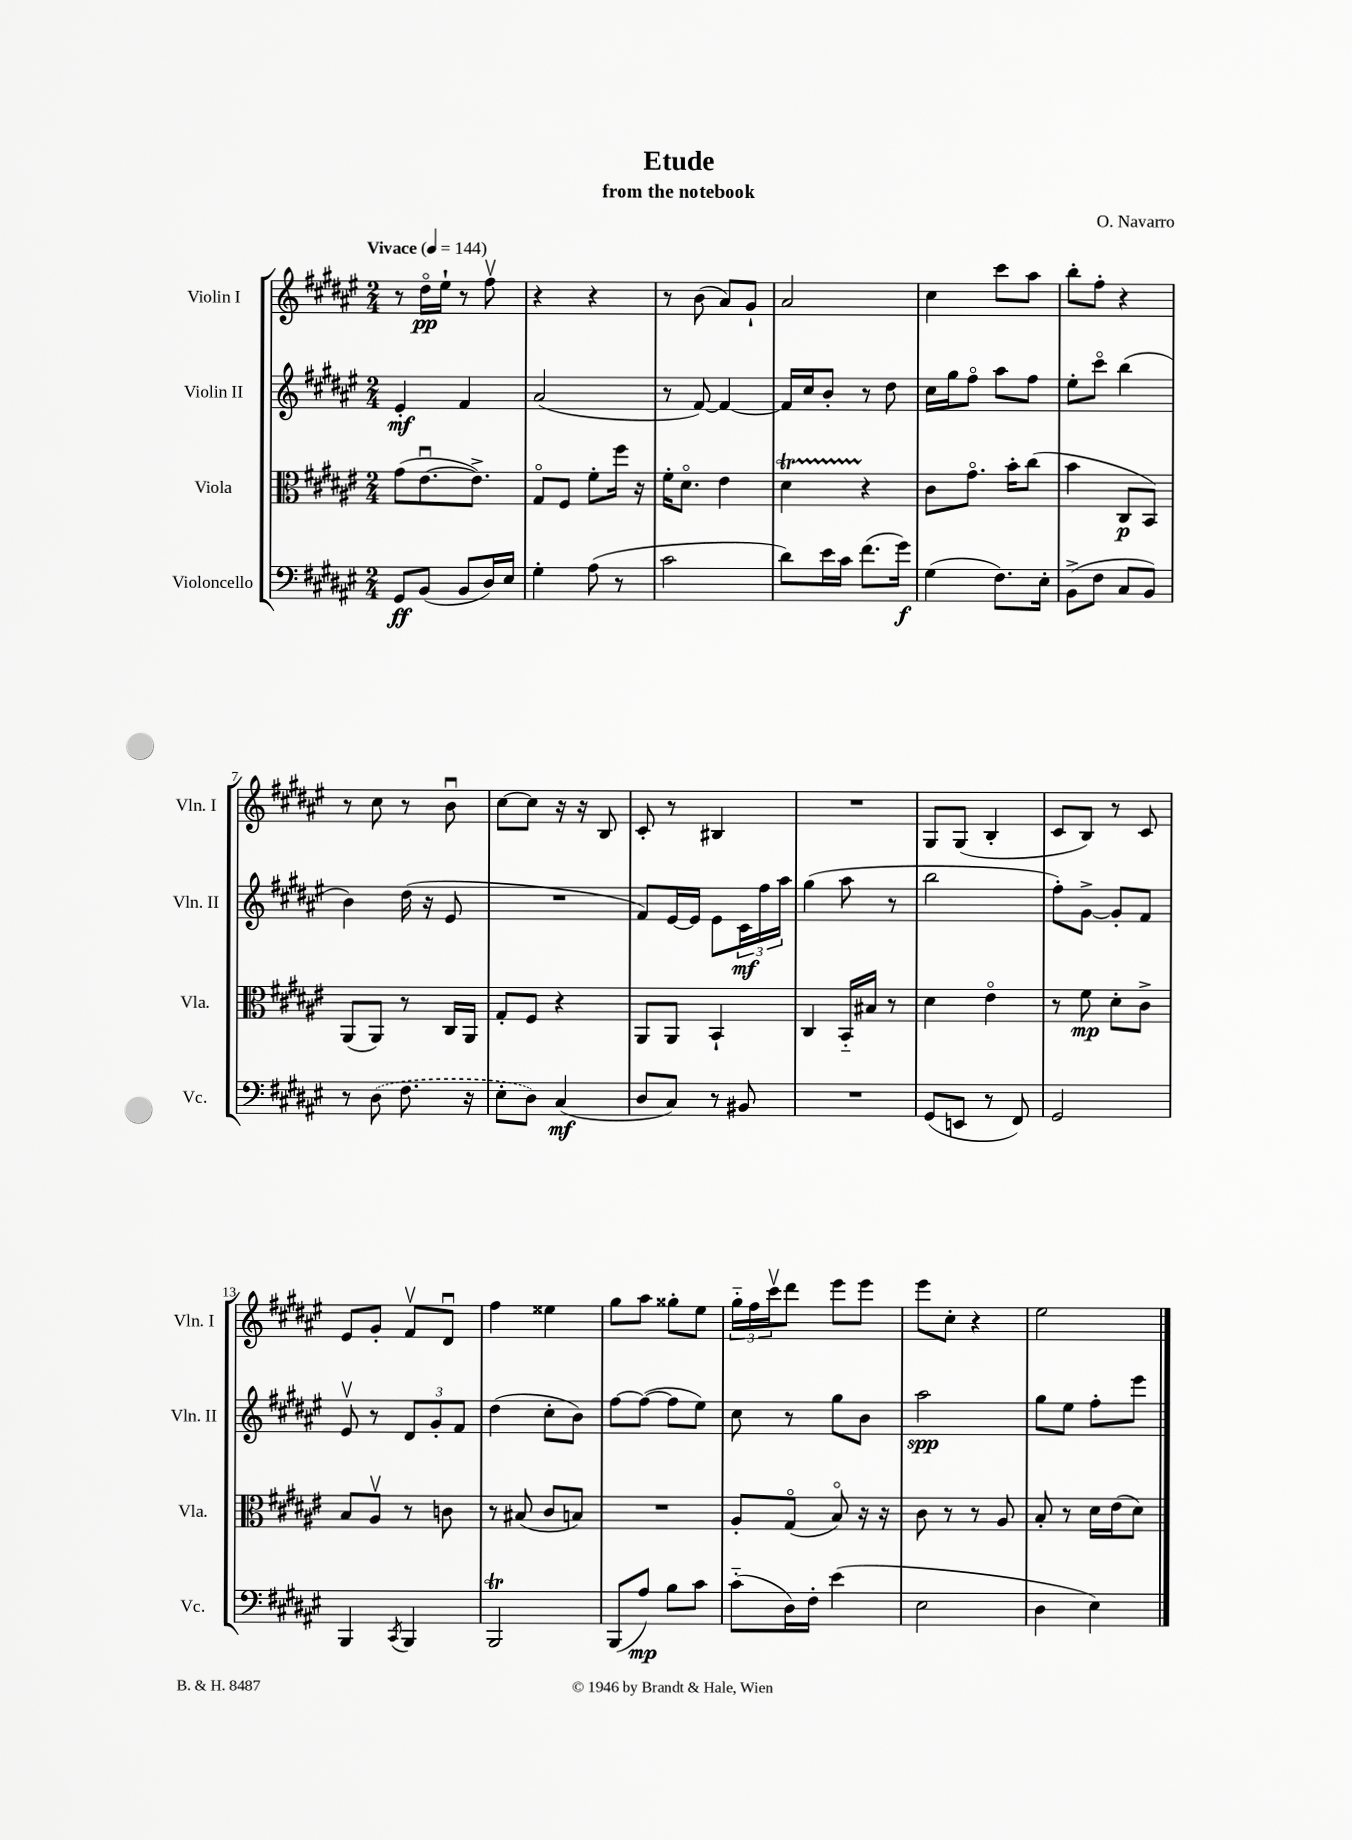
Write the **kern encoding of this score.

**kern	**dynam	**kern	**dynam	**kern	**dynam	**kern	**dynam
*part4	*part4	*part3	*part3	*part2	*part2	*part1	*part1
*staff4	*staff4	*staff3	*staff3	*staff2	*staff2	*staff1	*staff1
*I"Violoncello	*	*I"Viola	*	*I"Violin II	*	*I"Violin I	*
*I'Vc.	*	*I'Vla.	*	*I'Vln. II	*	*I'Vln. I	*
*clefF4	*	*clefC3	*	*clefG2	*	*clefG2	*
*k[f#c#g#d#a#e#]	*	*k[f#c#g#d#a#e#]	*	*k[f#c#g#d#a#e#]	*	*k[f#c#g#d#a#e#]	*
*M2/4	*	*M2/4	*	*M2/4	*	*M2/4	*
*MM144	*	*MM144	*	*MM144	*	*MM144	*
=1	=1	=1	=1	=1	=1	=1	=1
!	!	!	!	!	!	!LO:TX:a:B:t=Vivace	!
8GG#/L	ff	(8g#\L	.	4e#'/	mf	8r	.
(8BB/J	.	[8.e#u\	.	.	.	16dd#\LL	pp
.	.	.	.	.	.	16ee#`\JJ	.
8BB/L	.	.	.	4f#/	.	8r	.
.	.	8.e#^\J])	.	.	.	.	.
16D#/L)	.	.	.	.	.	8ff#v\	.
16E#/JJ	.	.	.	.	.	.	.
=2	=2	=2	=2	=2	=2	=2	=2
4G#'\	.	8G#/L	.	(2a#/	.	4r	.
.	.	8F#/J	.	.	.	.	.
(8A#\	.	8f#'\L	.	.	.	4r	.
8r	.	16ff#\Jk	.	.	.	.	.
.	.	16r	.	.	.	.	.
=3	=3	=3	=3	=3	=3	=3	=3
2c#\	.	16f#'\KL	.	8r	.	8r	.
.	.	8.d#\J	.	.	.	.	.
.	.	.	.	[8f#/)	.	(8b\	.
.	.	4e#\	.	4f#/_	.	8a#/L)	.
.	.	.	.	.	.	8g#`/J	.
=4	=4	=4	=4	=4	=4	=4	=4
8d#\L)	.	4d#T\	.	16f#/LL]	.	2a#/	.
.	.	.	.	16cc#/J	.	.	.
16e#\L	.	.	.	8b'/J	.	.	.
16c#\JJ	.	.	.	.	.	.	.
(8.f#\L	.	4r	.	8r	.	.	.
.	.	.	.	8dd#\	.	.	.
16g#\Jk)	f	.	.	.	.	.	.
=5	=5	=5	=5	=5	=5	=5	=5
(4G#\	.	8c#\L	.	16cc#\LL	.	4cc#\	.
.	.	.	.	16gg#\J	.	.	.
.	.	8.g#\J	.	8ff#\J	.	.	.
8.F#\L)	.	.	.	8aa#\L	.	8ccc#\L	.
.	.	16b'\KL	.	.	.	.	.
.	.	(8cc#\J	.	8ff#\J	.	8aa#\J	.
16E#'\Jk	.	.	.	.	.	.	.
=6	=6	=6	=6	=6	=6	=6	=6
(8BB^\L	.	4b\	.	8ee#'\L	.	8bb'\L	.
8F#\J	.	.	.	8ccc#\J	.	8ff#'\J	.
8C#/L	.	8C#/L	p	(4bb\	.	4r	.
8BB/J)	.	8BB/J)	.	.	.	.	.
!!LO:LB:g=z
=7	=7	=7	=7	=7	=7	=7	=7
8r	.	(8AA#/L	.	4b\)	.	8r	.
(8D#\	.	8AA#/J)	.	.	.	8cc#\	.
8.F#\	.	8r	.	(16dd#\	.	8r	.
.	.	.	.	16r	.	.	.
.	.	16C#/LL	.	8e#/	.	8bu\	.
16r	.	16AA#/JJ	.	.	.	.	.
=8	=8	=8	=8	=8	=8	=8	=8
8E#'\L	.	8G#'/L	.	2r	.	[8cc#\L	.
8D#\J)	.	8F#/J	.	.	.	8cc#\J]	.
(4C#/	mf	4r	.	.	.	16r	.
.	.	.	.	.	.	16r	.
.	.	.	.	.	.	8B/	.
=9	=9	=9	=9	=9	=9	=9	=9
8D#/L	.	8AA#/L	.	8f#/L)	.	8c#'/	.
8C#/J)	.	8AA#/J	.	[16e#/L	.	8r	.
.	.	.	.	16e#/JJ]	.	.	.
8r	.	4BB`/	.	8e#\L	.	4B#X/	.
8BB#X/	.	.	.	24c#\L	mf	.	.
.	.	.	.	24ff#\	.	.	.
.	.	.	.	24aa#\JJ	.	.	.
=10	=10	=10	=10	=10	=10	=10	=10
2r	.	4C#/	.	(4gg#\	.	2r	.
.	.	16BB/LL	.	8aa#\	.	.	.
.	.	16B#X/JJ	.	.	.	.	.
.	.	8r	.	8r	.	.	.
=11	=11	=11	=11	=11	=11	=11	=11
(8GG#/L	.	4d#\	.	2bb\	.	8G#/L	.
8EEn/J	.	.	.	.	.	(8G#/J	.
8r	.	4e#\	.	.	.	4B'/	.
8FF#/)	.	.	.	.	.	.	.
=12	=12	=12	=12	=12	=12	=12	=12
2GG#/	.	8r	.	8ff#'\L)	.	8c#/L	.
.	.	8f#\	mp	[8g#^\J	.	8B/J)	.
.	.	8d#'\L	.	8g#'/L]	.	8r	.
.	.	8c#^\J	.	8f#/J	.	8c#/	.
!!LO:LB:g=z
=13	=13	=13	=13	=13	=13	=13	=13
4BBB/	.	8B/L	.	8e#v/	.	8e#/L	.
.	.	8A#v/J	.	8r	.	8g#'/J	.
8qCC#/	.	.	.	.	.	.	.
4BBB/	.	8r	.	12d#/L	.	8f#v/L	.
.	.	.	.	12g#'/	.	.	.
.	.	8cn\	.	.	.	8d#u/J	.
.	.	.	.	12f#/J	.	.	.
=14	=14	=14	=14	=14	=14	=14	=14
2BBBT/	.	8r	.	(4dd#\	.	4ff#\	.
.	.	(8B#X/	.	.	.	.	.
.	.	8c#/L	.	8cc#'\L	.	4ee##X\	.
.	.	8Bn/J)	.	8b\J)	.	.	.
=15	=15	=15	=15	=15	=15	=15	=15
(8BBB/L	.	2r	.	[8ff#\L	.	8gg#\L	.
8A#/J)	mp	.	.	(8ff#\J_	.	8aa#\J	.
8B\L	.	.	.	8ff#\L]	.	8gg##X'\L	.
8c#\J	.	.	.	8ee#\J)	.	8ee#\J	.
=16	=16	=16	=16	=16	=16	=16	=16
(8c#\L	.	8A#'/L	.	8cc#\	.	24gg#\LL	.
.	.	.	.	.	.	24ff#\	.
.	.	.	.	.	.	24ccc#v\J	.
16D#\L)	.	(8G#/J	.	8r	.	8ddd#\J	.
16F#'\JJ	.	.	.	.	.	.	.
(4e#\	.	8B/)	.	8gg#\L	.	8eee#\L	.
.	.	16r	.	8b\J	.	8eee#\J	.
.	.	16r	.	.	.	.	.
=17	=17	=17	=17	=17	=17	=17	=17
2E#\	.	8c#\	.	2aa#\	spp	8eee#\L	.
.	.	8r	.	.	.	8cc#'\J	.
.	.	8r	.	.	.	4r	.
.	.	8A#/	.	.	.	.	.
=18	=18	=18	=18	=18	=18	=18	=18
4D#\	.	8B'/	.	8gg#\L	.	2ee#\	.
.	.	8r	.	8ee#\J	.	.	.
4E#\)	.	16d#\LL	.	8ff#'\L	.	.	.
.	.	(16e#\J	.	.	.	.	.
.	.	8d#\J)	.	8eee#\J	.	.	.
==	==	==	==	==	==	==	==
*-	*-	*-	*-	*-	*-	*-	*-
